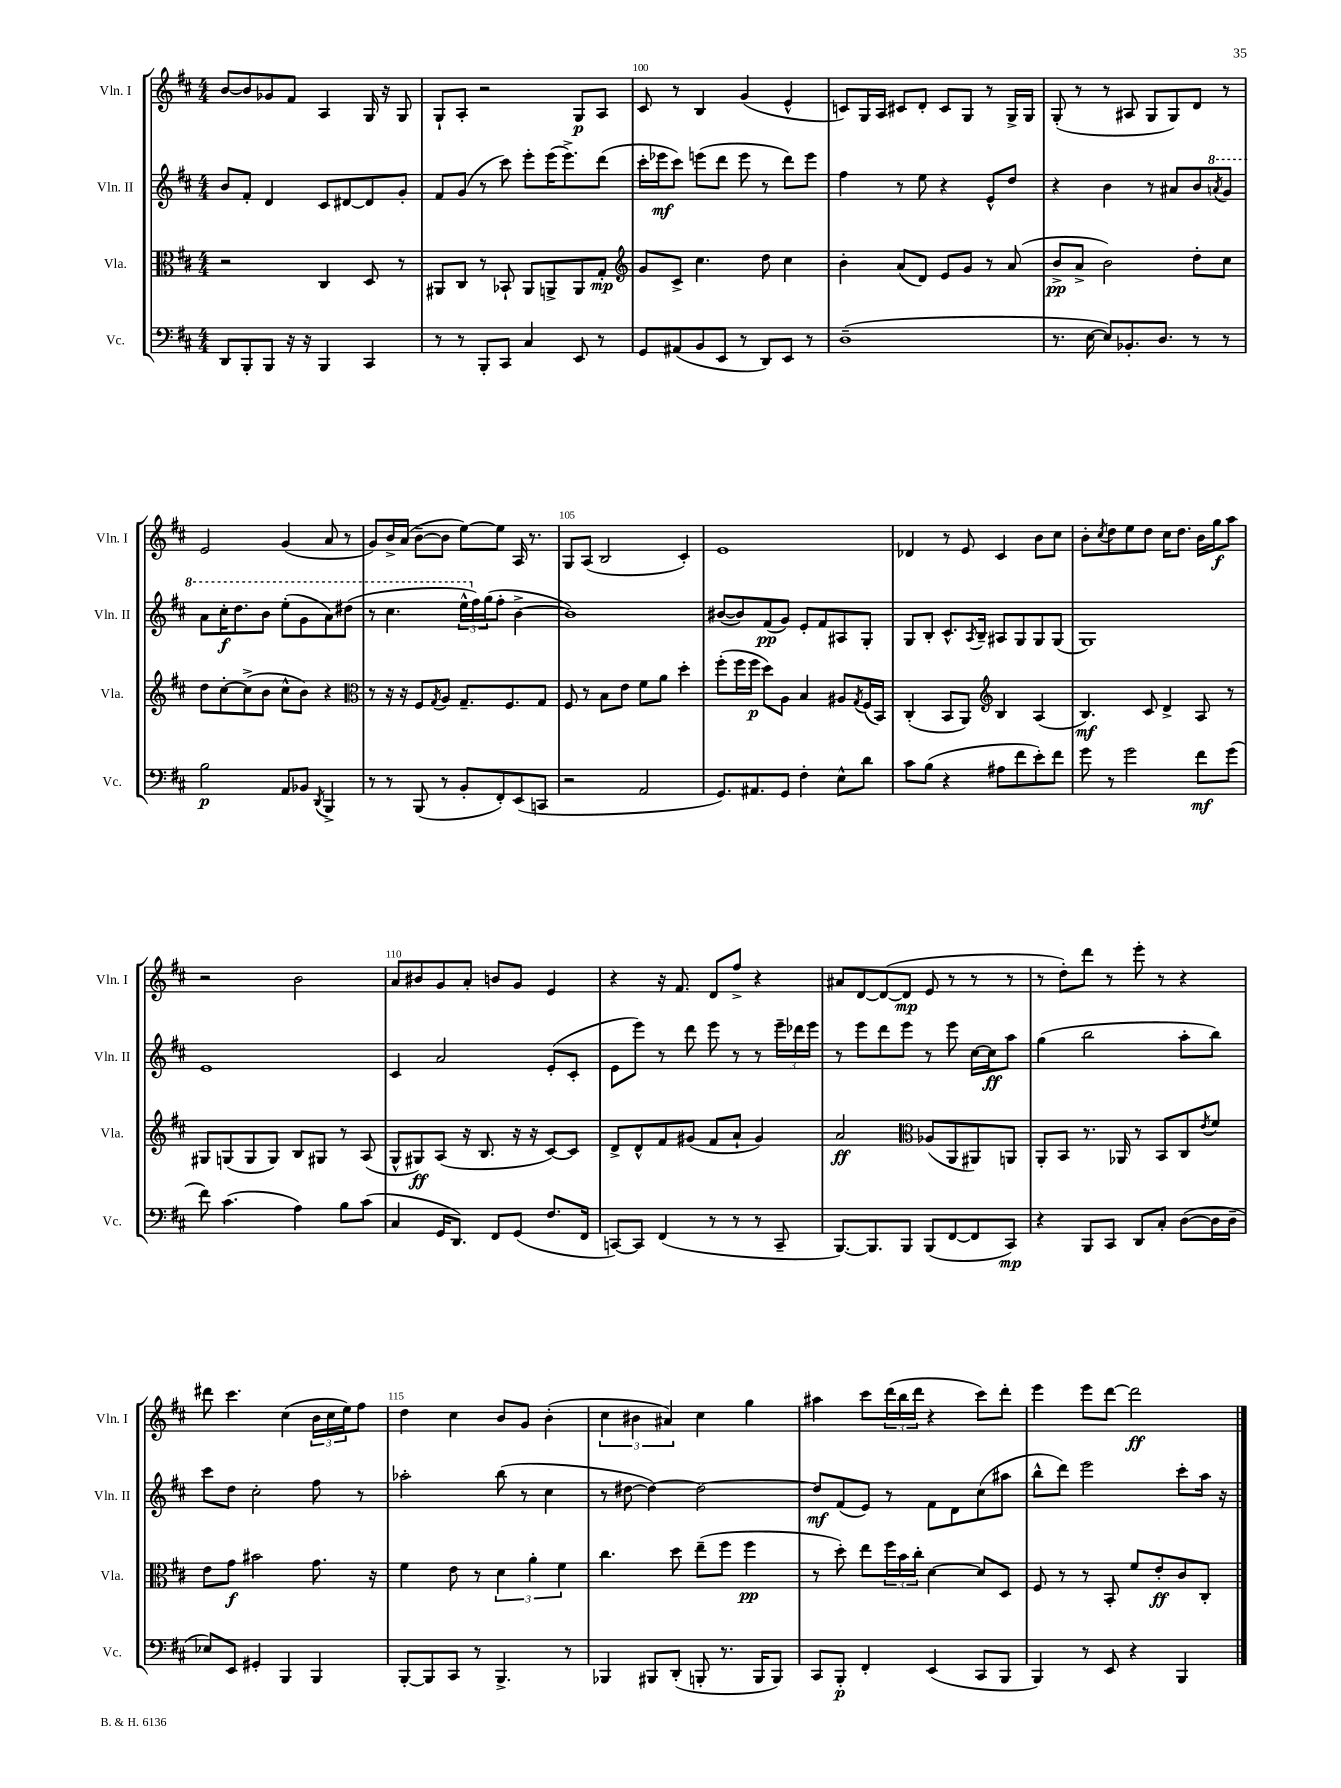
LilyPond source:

<<
\new StaffGroup <<
\new Staff = "s0" \with { instrumentName = "Vln. I" shortInstrumentName = "Vln. I" } {
    \clef treble \key d \major \numericTimeSignature \time 4/4
    b'8~ b'8 ges'8 fis'8 a4 g16 r16 g8 |
    g8-! a8-. r2 g8\p a8 |
    cis'8 r8 b4 g'4( e'4-^ |
    c'8) g16 a16 cis'8 d'8-. cis'8 g8 r8 g16-> g16 |
    g8-.( r8 r8 ais8 g8 g8) d'8 r8 |
    e'2 g'4( a'8 r8 |
    g'8) b'16-> a'16( b'8~-- b'8 e''8~) e''8 a16 r8. |
    g8 a8( b2 cis'4-.) |
    e'1 |
    des'4 r8 e'8 cis'4 b'8 cis''8 |
    b'8-. \acciaccatura { cis''8 } d''8 e''8 d''8 cis''16 d''8. b'16 g''16\f a''8 |
    r2 b'2 |
    a'8 bis'8 g'8 a'8-. b'8 g'8 e'4 |
    r4 r16 fis'8. d'8 fis''8-> r4 |
    ais'8 d'8~ d'8~( d'8\mp e'8 r8 r8 r8 |
    r8 d''8-.) d'''8 r8 e'''8-. r8 r4 |
    dis'''8 cis'''4. cis''4( \tuplet 3/2 { b'16 cis''16 e''16) } fis''8 |
    d''4 cis''4 b'8 g'8 b'4-.( |
    \tuplet 3/2 { cis''4 bis'4 ais'4) } cis''4 g''4 |
    ais''4 cis'''8 \tuplet 3/2 { d'''16( b''16 d'''16 } r4 cis'''8) d'''8-. |
    e'''4 e'''8 d'''8~ d'''2\ff \bar "|." |
}
\new Staff = "s1" \with { instrumentName = "Vln. II" shortInstrumentName = "Vln. II" } {
    \clef treble \key d \major \numericTimeSignature \time 4/4
    b'8 fis'8-. d'4 cis'8 dis'8~ dis'8 g'8-. |
    fis'8 g'8( r8 cis'''8) e'''8-. e'''16( e'''8.->) d'''8( |
    cis'''16-. ees'''16\mf cis'''8) e'''8( d'''8 e'''8 r8 d'''8) e'''8 |
    fis''4 r8 e''8 r4 e'8-^ d''8 |
    r4 b'4 r8 ais'8 b'8 \ottava #1 \acciaccatura { a''!8 } g''8 |
    a''8 cis'''16-.\f d'''8. b''8 e'''8-.( g''8 a''8) dis'''8( |
    r8 cis'''4. \tuplet 3/2 { e'''16-^ \ottava #0 fis''16) g''16( } fis''8-. b'4~-> |
    b'1) |
    bis'8~( bis'8) fis'8\pp( g'8) e'8-. fis'8 ais8 g8-. |
    g8 b8-. cis'8.-^ \acciaccatura { a8 } b16-- ais8 g8 g8 g8( |
    g1) |
    e'1 |
    cis'4 a'2 e'8-.( cis'8-. |
    e'8 e'''8) r8 d'''8 e'''8 r8 r8 \tuplet 3/2 { e'''16-- des'''16 e'''16 } |
    r8 e'''8 d'''8 e'''8 r8 e'''8 cis''16~ cis''16\ff a''8 |
    g''4( b''2 a''8-. b''8) |
    cis'''8 d''8 cis''2-. fis''8 r8 |
    aes''2-. b''8( r8 cis''4 |
    r8 dis''8~ dis''4~) dis''2~ |
    dis''8\mf fis'8( e'8) r8 fis'8 d'8 cis''8( ais''8 |
    b''8-^ d'''8) e'''2 cis'''8-. a''16 r16 \bar "|." |
}
\new Staff = "s2" \with { instrumentName = "Vla." shortInstrumentName = "Vla." } {
    \clef alto \key d \major \numericTimeSignature \time 4/4
    r2 cis4 d8 r8 |
    ais,8 cis8 r8 bes,8-! ais,8 a,8-> a,8 g8-.\mp |
    \clef treble g'8 cis'8-> cis''4. d''8 cis''4 |
    b'4-. a'8( d'8) e'8 g'8 r8 a'8( |
    b'8->\pp a'8-> b'2) d''8-. cis''8 |
    d''8 cis''8~-. cis''8->( b'8 cis''8-^ b'8) r4 |
    \clef alto r8 r16 r16 fis8 \acciaccatura { g8 } a8 g8.-- fis8. g8 |
    fis8 r8 b8 e'8 fis'8 a'8 d''4-. |
    fis''8-.( fis''16 fis''16\p d''8) a8 b4 ais8 \acciaccatura { g8 } fis16( b,16) |
    cis4-.( b,8 a,8) \clef treble b4 a4( |
    b4.\mf) cis'8 d'4-> a8 r8 |
    gis8 g8( g8 g8) b8 gis8 r8 a8( |
    g8-^ gis8\ff) a8( r16 b8. r16 r16 cis'8~) cis'8 |
    d'8-> d'8-^ fis'8 gis'8( fis'8 a'8-! gis'4) |
    a'2\ff \clef alto aes8( a,8 ais,8) a,8 |
    a,8-. b,8 r8. aes,16 r8 b,8 cis8 \acciaccatura { e'8 } fis'8 |
    e'8 g'8\f bis'2 g'8. r16 |
    fis'4 e'8 r8 \tuplet 3/2 { d'4 a'4-. fis'4 } |
    cis''4. d''8 e''8--( fis''8 fis''4\pp |
    r8 d''8-.) e''8 \tuplet 3/2 { fis''16 b'16 cis''16-. } d'4~ d'8 d8 |
    fis8 r8 r8 b,8-. fis'8 e'8-.\ff cis'8 cis8-. \bar "|." |
}
\new Staff = "s3" \with { instrumentName = "Vc." shortInstrumentName = "Vc." } {
    \clef bass \key d \major \numericTimeSignature \time 4/4
    d,8 b,,8-. b,,8 r16 r16 b,,4 cis,4 |
    r8 r8 b,,8-. cis,8 cis4 e,8 r8 |
    g,8 ais,8( b,8 e,8 r8 d,8) e,8 r8 |
    d1--( |
    r8. e16~ e8) bes,8.-. d8. r8 r8 |
    b2\p a,8 bes,8 \acciaccatura { d,8 } b,,4-> |
    r8 r8 b,,8( r8 b,8-. fis,8-.) e,8( c,8 |
    r2 a,2 |
    g,8.) ais,8. g,8 fis4-. e8-^ d'8 |
    cis'8 b8( r4 ais8 fis'8 e'8-.) fis'8 |
    g'8 r8 g'2 fis'8\mf g'8( |
    fis'8) cis'4.( a4) b8 cis'8( |
    cis4 g,16 d,8.) fis,8 g,8( fis8. fis,16 |
    c,8~) c,8 fis,4( r8 r8 r8 c,8-- |
    b,,8.~) b,,8. b,,8 b,,8( fis,8~ fis,8 cis,8\mp) |
    r4 b,,8 cis,8 d,8 cis8-. d8~( d16 d16-- |
    ees8) e,8 gis,4-. b,,4 b,,4 |
    b,,8~-. b,,8 cis,8 r8 b,,4.-> r8 |
    bes,,4 bis,,8 d,8-.( b,,8-. r8. b,,16 b,,8) |
    cis,8 b,,8-.\p fis,4-. e,4( cis,8 b,,8 |
    b,,4) r8 e,8 r4 b,,4 \bar "|." |
}
>>
>>
\layout { \context { \Score currentBarNumber = #98 \override BarNumber.break-visibility = ##(#f #t #t) barNumberVisibility = #(every-nth-bar-number-visible 5) } }
